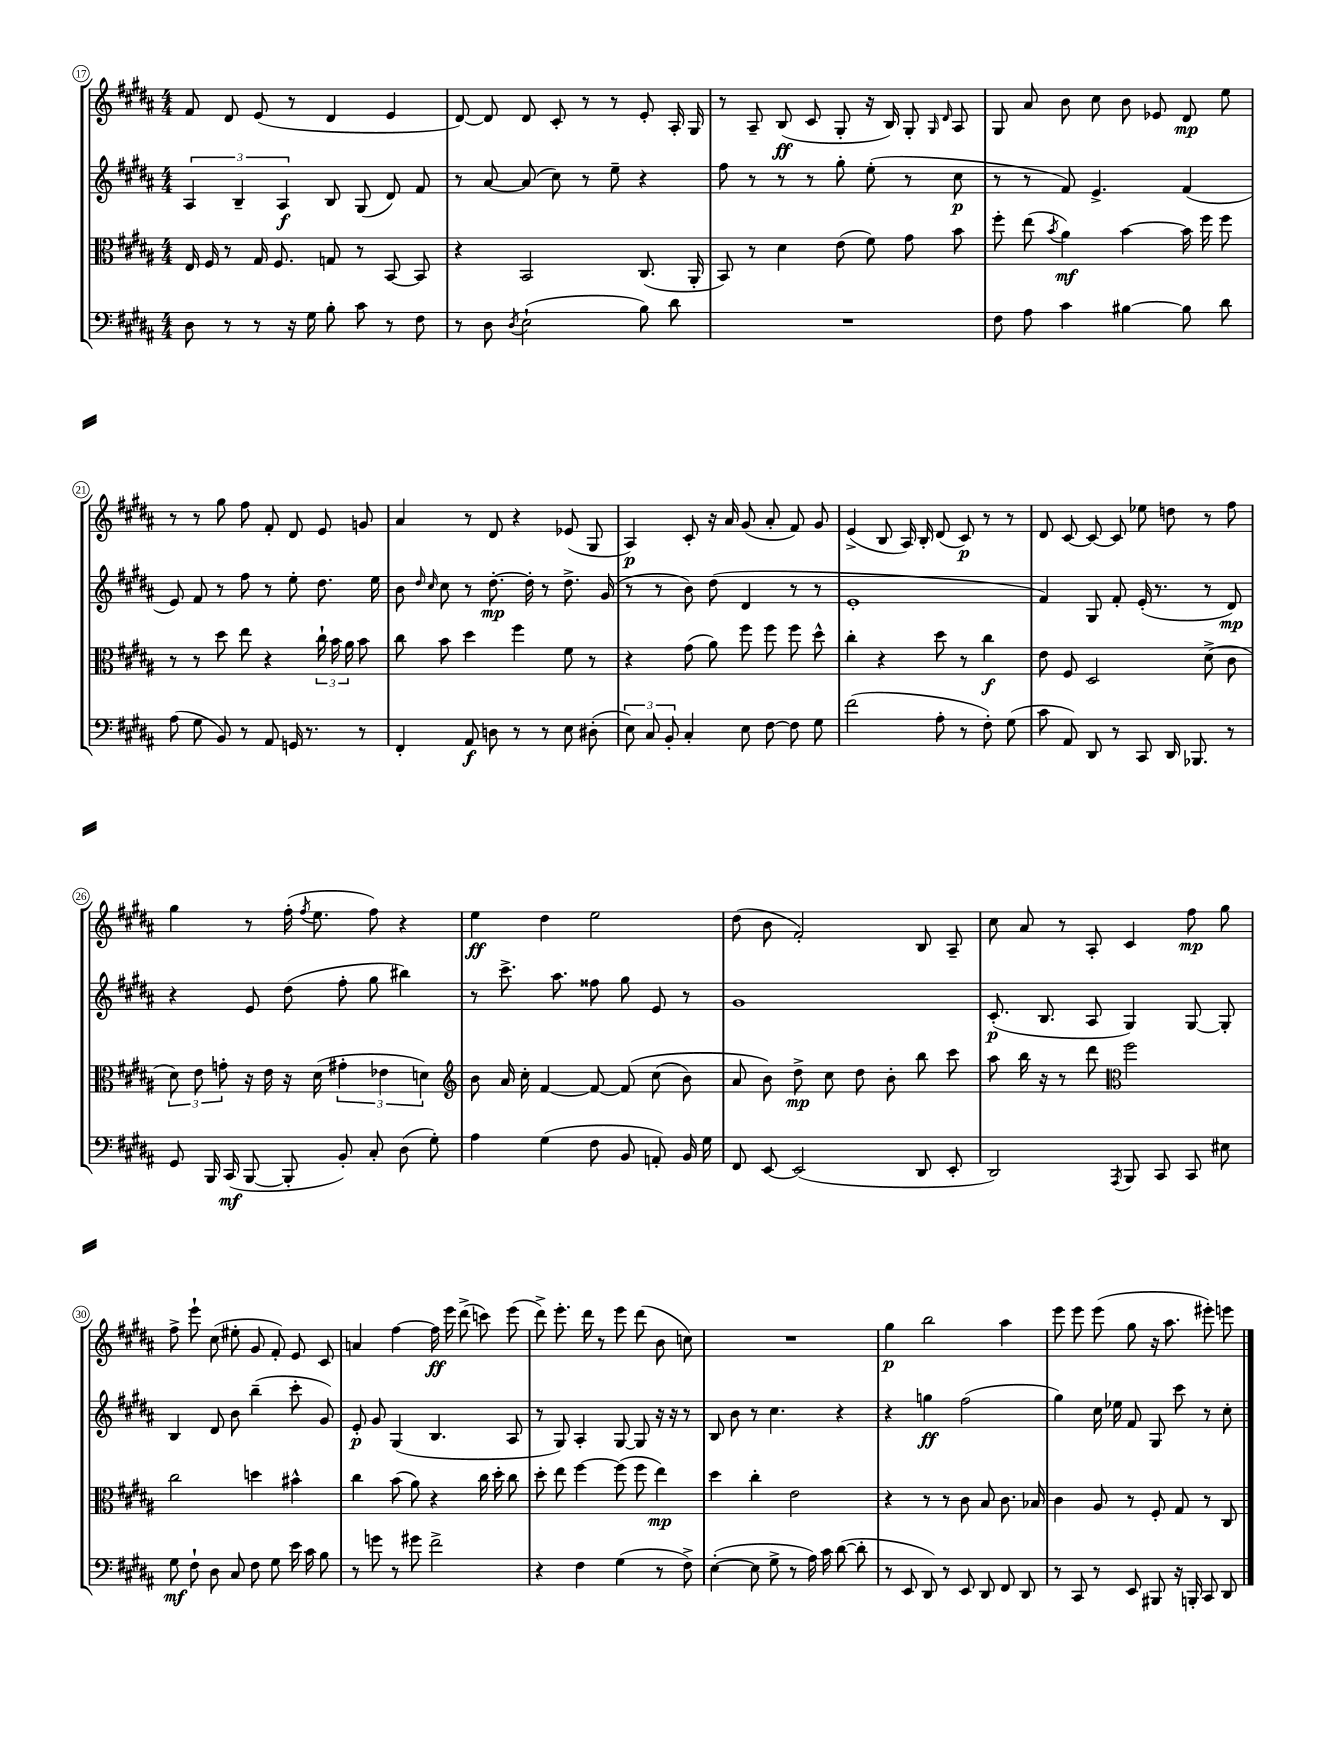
<<
\new StaffGroup <<
\new Staff = "s0" {
    \clef treble \key b \major \numericTimeSignature \time 4/4
    \autoBeamOff fis'8 dis'8 e'8( r8 dis'4 e'4 |
    dis'8~) dis'8 dis'8 cis'8-. r8 r8 e'8-. ais16-. gis16 |
    r8 ais8-- b8\ff( cis'8 gis8-. r16 b16) gis8-. \grace { gis16 dis'16 } ais8 |
    gis8 ais'8 b'8 cis''8 b'8 ees'8 dis'8\mp e''8 |
    r8 r8 gis''8 fis''8 fis'8-. dis'8 e'8 g'8 |
    ais'4 r8 dis'8 r4 ees'8( gis8 |
    ais4\p) cis'8-. r16 ais'16 gis'8( ais'8-. fis'8) gis'8 |
    e'4->( b8 ais16) b16-. dis'8( cis'8\p) r8 r8 |
    dis'8 cis'8~ cis'8~ cis'8 ees''8 d''8 r8 fis''8 |
    gis''4 r8 fis''16-.( \acciaccatura { fis''8 } e''8. fis''8) r4 |
    e''4\ff dis''4 e''2 |
    dis''8( b'8 fis'2-.) b8 ais8-- |
    cis''8 ais'8 r8 ais8-. cis'4 fis''8\mp gis''8 |
    fis''8-> e'''8-! cis''8( eis''8-. gis'8 fis'8-.) e'8 cis'8 |
    a'4 fis''4~ fis''16\ff e'''16 dis'''8->( c'''8) e'''8( |
    dis'''8->) e'''8.-. dis'''16 r8 e'''8 dis'''8( b'8 c''8) |
    R1 |
    gis''4\p b''2 ais''4 |
    e'''8 e'''8 e'''8( gis''8 r16 ais''8. eis'''8-.) e'''8 \bar "|." |
}
\new Staff = "s1" {
    \clef treble \key b \major \numericTimeSignature \time 4/4
    \autoBeamOff \tuplet 3/2 { ais4 b4-- ais4\f } b8 gis8( dis'8) fis'8 |
    r8 ais'8~ ais'8( cis''8) r8 e''8-- r4 |
    fis''8 r8 r8 r8 gis''8-. e''8-.( r8 cis''8\p |
    r8 r8 fis'8) e'4.-> fis'4( |
    e'8) fis'8 r8 fis''8 r8 e''8-. dis''8. e''16 |
    b'8 \grace { dis''16 cis''16 } cis''8 r8 dis''8.~-.\mp dis''16-. r8 dis''8.-> gis'16( |
    r8 r8 b'8) dis''8( dis'4 r8 r8 |
    e'1-. |
    fis'4) gis8 fis'8-. e'16-.( r8. r8 dis'8\mp) |
    r4 e'8 dis''8( fis''8-. gis''8 bis''4) |
    r8 cis'''8.-> ais''8. fisis''8 gis''8 e'8 r8 |
    gis'1 |
    cis'8.-.\p( b8. ais8 gis4) gis8~ gis8-. |
    b4 dis'8 b'8 b''4--( cis'''8-. gis'8) |
    e'8-.\p gis'8 gis4( b4. ais8 |
    r8 gis8) ais4-. gis8~ gis8 r16 r16 r8 |
    b8 b'8 r8 cis''4. r4 |
    r4 g''4\ff fis''2( |
    gis''4) cis''16 ees''16 fis'8 gis8 cis'''8 r8 cis''8-. \bar "|." |
}
\new Staff = "s2" {
    \clef alto \key b \major \numericTimeSignature \time 4/4
    \autoBeamOff e16 fis16 r8 gis16 fis8. g8 r8 b,8~ b,8 |
    r4 b,2 cis8.( ais,16-. |
    b,8) r8 dis'4 e'8( fis'8) gis'8 b'8 |
    fis''8-. e''8( \acciaccatura { b'8 } ais'4\mf) b'4~ b'16 fis''16 fis''8 |
    r8 r8 dis''8 e''8 r4 \tuplet 3/2 { cis''16-! b'16 ais'16 } b'8 |
    cis''8 b'8 dis''4 fis''4 fis'8 r8 |
    r4 gis'8( ais'8) fis''8 fis''8 fis''8 dis''8-^ |
    cis''4-. r4 dis''8 r8 cis''4\f |
    e'8 fis8 dis2 dis'8->( cis'8 |
    \tuplet 3/2 { dis'8) e'8 g'8-. } r16 e'16 r16 dis'16( \tuplet 3/2 { gis'4-. ees'4 d'4) } |
    \clef treble b'8 ais'16 cis''16-. fis'4~ fis'8~ fis'8\( cis''8( b'8) |
    ais'8 b'8\) dis''8->\mp cis''8 dis''8 b'8-. b''8 cis'''8 |
    ais''8 b''16 r16 r8 dis'''8 \clef alto fis''2 |
    cis''2 d''4 bis'4-^ |
    cis''4 b'8( ais'8) r4 cis''16 dis''16-. cis''8 |
    dis''8-. e''8 fis''4~ fis''8( fis''8 e''4\mp) |
    dis''4 cis''4-. e'2 |
    r4 r8 r8 cis'8 b8 cis'8. bes16 |
    cis'4 ais8 r8 fis8-. gis8 r8 cis8 \bar "|." |
}
\new Staff = "s3" {
    \clef bass \key b \major \numericTimeSignature \time 4/4
    \autoBeamOff dis8 r8 r8 r16 gis16 b8-. cis'8 r8 fis8 |
    r8 dis8 \acciaccatura { dis8 } e2-!( b8) dis'8 |
    R1 |
    fis8 ais8 cis'4 bis4~ bis8 dis'8 |
    ais8( gis8 b,8) r8 ais,8 g,16 r8. r8 |
    fis,4-. ais,8\f d8 r8 r8 e8 dis8-.( |
    \tuplet 3/2 { e8) cis8 b,8-. } cis4-. e8 fis8~ fis8 gis8 |
    fis'2( ais8-. r8 fis8-.) gis8( |
    cis'8 ais,8) dis,8 r8 cis,8 dis,16 bes,,8. r8 |
    gis,8 b,,16 cis,16\mf( b,,8~ b,,8-. b,8-.) cis8-. dis8( gis8-.) |
    ais4 gis4( fis8 b,8 a,8-.) b,16 gis16 |
    fis,8 e,8~ e,2( dis,8 e,8-. |
    dis,2) \acciaccatura { ais,,8 } b,,8 cis,8 cis,8 eis8 |
    gis8\mf fis8-! dis8 cis8 fis8 gis8 e'16 cis'16 b8 |
    r8 g'8 r8 gis'8 fis'2-> |
    r4 fis4 gis4( r8 fis8->) |
    e4~-.( e8 gis8-> r8 ais16) cis'16 dis'8~( dis'8-. |
    r8 e,8 dis,8) r8 e,8 dis,8 fis,8 dis,8 |
    r8 cis,8 r8 e,8 bis,,8 r16 b,,16-. cis,8 dis,8 \bar "|." |
}
>>
>>
\layout { \context { \Score currentBarNumber = #17 \override BarNumber.stencil = #(make-stencil-circler 0.1 0.3 ly:text-interface::print) } }
